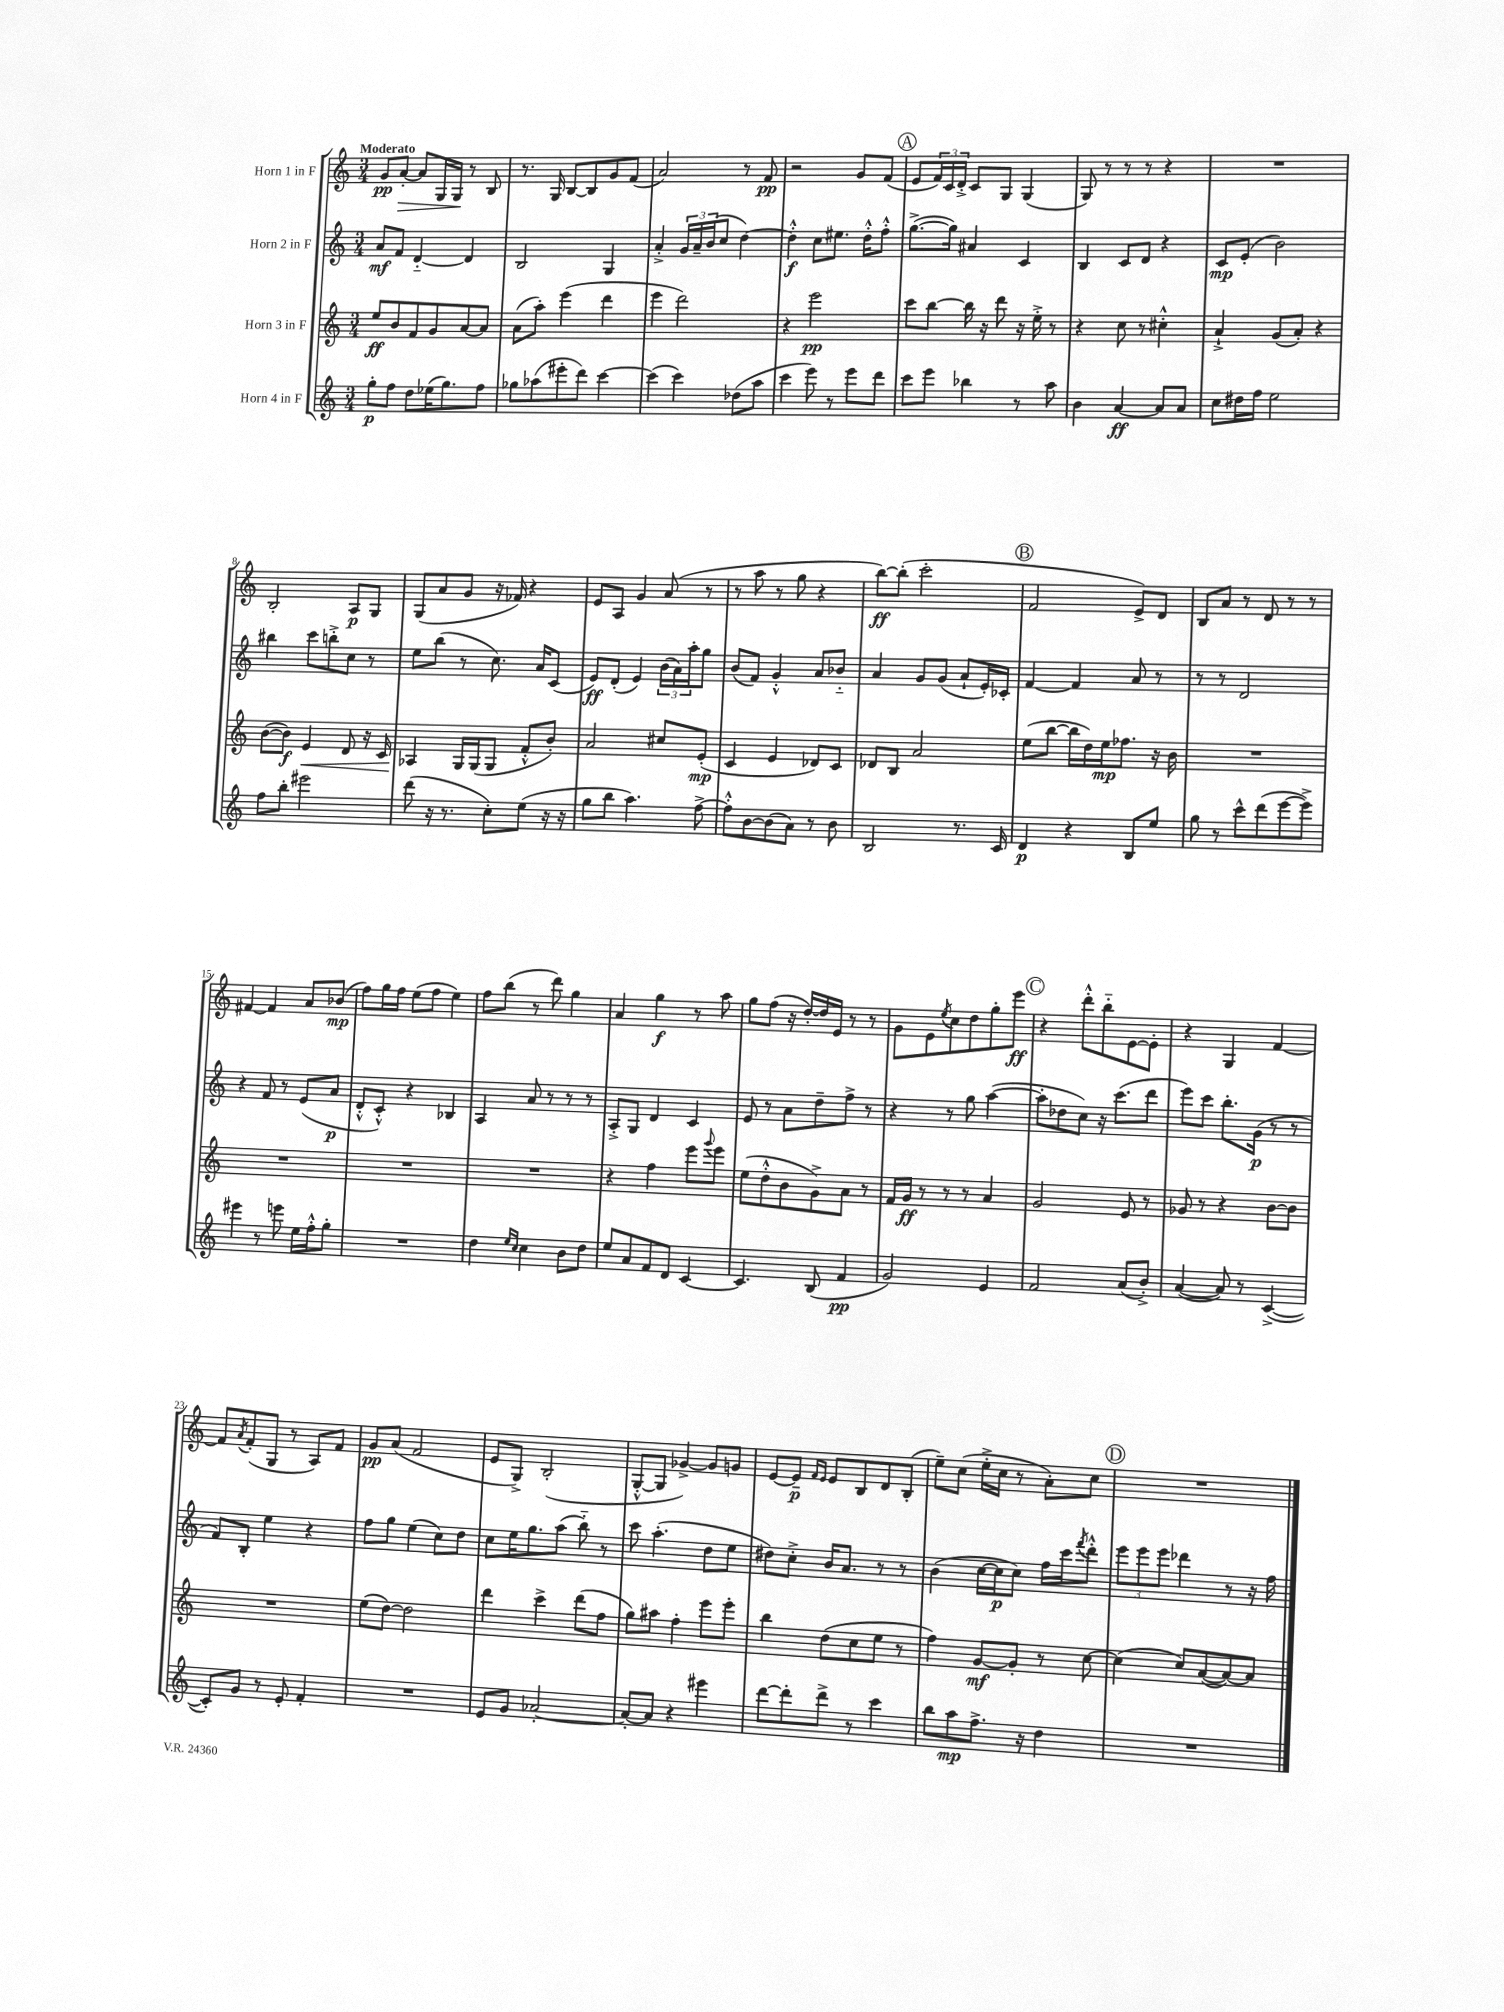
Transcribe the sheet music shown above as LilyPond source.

<<
\new StaffGroup <<
\new Staff = "s0" \with { instrumentName = "Horn 1 in F" } {
    \clef treble \key c \major \numericTimeSignature \time 3/4 \tempo "Moderato"
    g'8\pp a'8~-.\> a'8 g16 g16\! r8 b8 |
    r8. g16 b8~ b8 g'8 f'8( |
    a'2) r8 f'8\pp |
    r2 g'8 f'8( |
    \mark \markup { \circle "A" } e'8 \tuplet 3/2 { f'16) c'16 d'16-.-> } c'8 g8 g4( |
    g8) r8 r8 r8 r4 |
    R2. |
    b2-. a8\p g8 |
    g8( a'8 g'8 r16 fes'16) r4 |
    e'8 a8 g'4 a'8( r8 |
    r8 a''8 r8 g''8 r4 |
    b''8~\ff) b''8-.( c'''2-. |
    \mark \markup { \circle "B" } f'2 e'8->) d'8 |
    b8 a'8 r8 d'8 r8 r8 |
    fis'4~ fis'4 a'8 bes'8\mp( |
    f''8) g''16 f''16 e''8( f''8 e''4) |
    f''8 b''8( r8 d'''8) g''4 |
    a'4 g''4\f r8 a''8 |
    g''8 f''8( r16 d''16~-.) d''16 e'16 r8 r8 |
    g'8 e'8 \acciaccatura { e''8 } c''8 d''8 g''8-. e'''8\ff |
    \mark \markup { \circle "C" } r4 d'''8-.-^ b''8-_ e'8~ e'8-. |
    r4 g4 f'4~ |
    f'8 \acciaccatura { a'8 } f'8-.( g8 r8 a8) f'8 |
    g'8\pp a'8( f'2 |
    e'8 g8->) b2-.( |
    g8~-.-^ g8 ges'4~->) ges'8 g'8 |
    e'8~ e'8--\p \grace { f'16 e'16 } e'8 b8 d'8 b8-.( |
    e''8--) c''8( e''16-.-> c''16 r8 a'8-.) c''8 |
    \mark \markup { \circle "D" } R2. \bar "|." |
}
\new Staff = "s1" \with { instrumentName = "Horn 2 in F" } {
    \clef treble \key c \major \numericTimeSignature \time 3/4
    a'8\mf f'8 d'4~-_ d'4 |
    b2 g4 |
    a'4-.-> \tuplet 3/2 { g'16 a'16-- b'16( } c''8 d''4~) |
    d''4-.-^\f c''8 eis''8. d''16-.-^ f''8-.-^ |
    \mark \markup { \circle "A" } g''8.~->( g''16) ais'4 c'4 |
    b4 c'8 d'8 r4 |
    c'8\mp e'8-.( b'2) |
    bis''4 c'''8 b''8-.-> c''8 r8 |
    e''8 b''8( r8 c''8.) a'16 c'8( |
    e'8\ff) d'8-.( e'4) \tuplet 3/2 { b'16( a'16) a''16-. } g''8 |
    b'8( f'8) g'4-.-^ a'8 bes'8-_ |
    a'4 g'8 g'8( a'8-! e'16-.) ces'16-. |
    \mark \markup { \circle "B" } f'4~ f'4 a'8 r8 |
    r8 r8 d'2 |
    r4 f'8 r8 e'8( a'8\p |
    d'8-.-^ c'8-.-^) r4 bes4 |
    a4 a'8 r8 r8 r8 |
    a8-.-> g8 d'4 c'4 |
    e'8 r8 a'8 d''8-- f''8-> r8 |
    r4 r8 g''8 a''4~( |
    \mark \markup { \circle "C" } a''8-. des''8 c''8) r16 c'''8.( d'''8 |
    e'''8) c'''8 b''8.-. g'16\p( r8 r8 |
    f'8) b8-. e''4 r4 |
    f''8 g''8 e''4( c''8) d''8 |
    c''8 e''16 g''8. a''8( b''8-_) r8 |
    c'''8 a''4.-.( d''8 e''8 |
    dis''8) c''8-.-> b'16 a'8. r8 r8 |
    b'4( c''16~ c''16\p c''8) f''16 c'''16 \acciaccatura { f'''8 } d'''8-.-^ |
    \mark \markup { \circle "D" } \tuplet 3/2 { e'''8 e'''8 e'''8 } des'''4 r8 r16 f''16 \bar "|." |
}
\new Staff = "s2" \with { instrumentName = "Horn 3 in F" } {
    \clef treble \key c \major \numericTimeSignature \time 3/4
    e''8\ff b'8 f'8 g'8 a'8~ a'8 |
    a'8( a''8-.) e'''4( d'''4 |
    e'''4 d'''2) |
    r4 e'''2\pp |
    \mark \markup { \circle "A" } c'''8 b''8~ b''16 r16 d'''8 r16 e''16-.-> r8 |
    r4 c''8 r8 cis''4-.-^ |
    a'4-!-> g'8( a'8-.) r4 |
    b'8~( b'8\f) e'4\< d'8 r16 c'16 |
    aes4\! g16 g16( g8 f'8-.-^ b'8-.) |
    a'2 cis''8 e'8-.\mp( |
    c'4 e'4 des'8) c'8 |
    des'8 b8 a'2 |
    \mark \markup { \circle "B" } e''8( b''8~ b''16 d''16) e''16\mp fes''8. r16 b'16 |
    R2. |
    R2. |
    R2. |
    R2. |
    r4 f''4 e'''8 \appoggiatura { g'''8 } e'''8 |
    e''8( d''8-.-^ b'8 g'8->) a'8 r8 |
    f'16 g'16\ff r8 r8 r8 a'4 |
    \mark \markup { \circle "C" } g'2 e'8 r8 |
    ges'8 r8 r4 b'8~ b'8 |
    R2. |
    e''8( d''8~) d''2 |
    d'''4 c'''4-> d'''8( f''8 |
    g''8) ais''8 f''4-. e'''8 e'''8-. |
    b''4 d''8( c''8 e''8 r8 |
    f''4) g'8~\mf g'8-. r8 c''8~ |
    \mark \markup { \circle "D" } c''4( c''8) a'8~( a'8~) a'8 \bar "|." |
}
\new Staff = "s3" \with { instrumentName = "Horn 4 in F" } {
    \clef treble \key c \major \numericTimeSignature \time 3/4
    g''8-.\p f''8 d''8 ees''16( g''8.) f''8 |
    ges''8 aes''8( eis'''8-. d'''8) c'''4~ |
    c'''4( c'''4) des''8( a''8 |
    c'''4 e'''8) r8 e'''8 d'''8 |
    \mark \markup { \circle "A" } c'''8 e'''8 bes''4 r8 a''8 |
    b'4 a'4~\ff a'8 a'8 |
    c''8 dis''16 f''16 e''2 |
    f''8 b''8-. eis'''2 |
    d'''8( r16 r8. c''8-.) e''8( r16 r16 |
    g''8 b''8 a''4.) f''8~-> |
    f''8-.-^ b'8~ b'8( a'8) r8 b'8 |
    b2 r8. c'16 |
    \mark \markup { \circle "B" } d'4\p r4 b8 e''8 |
    g''8 r8 c'''8-^ d'''8( e'''8~ e'''8->) |
    eis'''4 r8 e'''8 e''16 f''16-.-^ g''8-. |
    R2. |
    d''4 \grace { e''16 c''16 } c''4 b'8 d''8 |
    e''8 a'8 f'8 d'8 c'4~ |
    c'4. b8( f'4\pp |
    g'2) e'4 |
    \mark \markup { \circle "C" } f'2 a'8( b'8-.->) |
    a'4~( a'8) r8 c'4~->( |
    c'8-.) g'8 r8 e'8-. f'4-. |
    R2. |
    e'8 g'8 aes'2~-. |
    aes'8~-. aes'8 r4 eis'''4 |
    d'''8~ d'''8-. d'''8-> r8 c'''4 |
    b''8 a''8\mp f''8.-> r16 d''4 |
    \mark \markup { \circle "D" } R2. \bar "|." |
}
>>
>>
